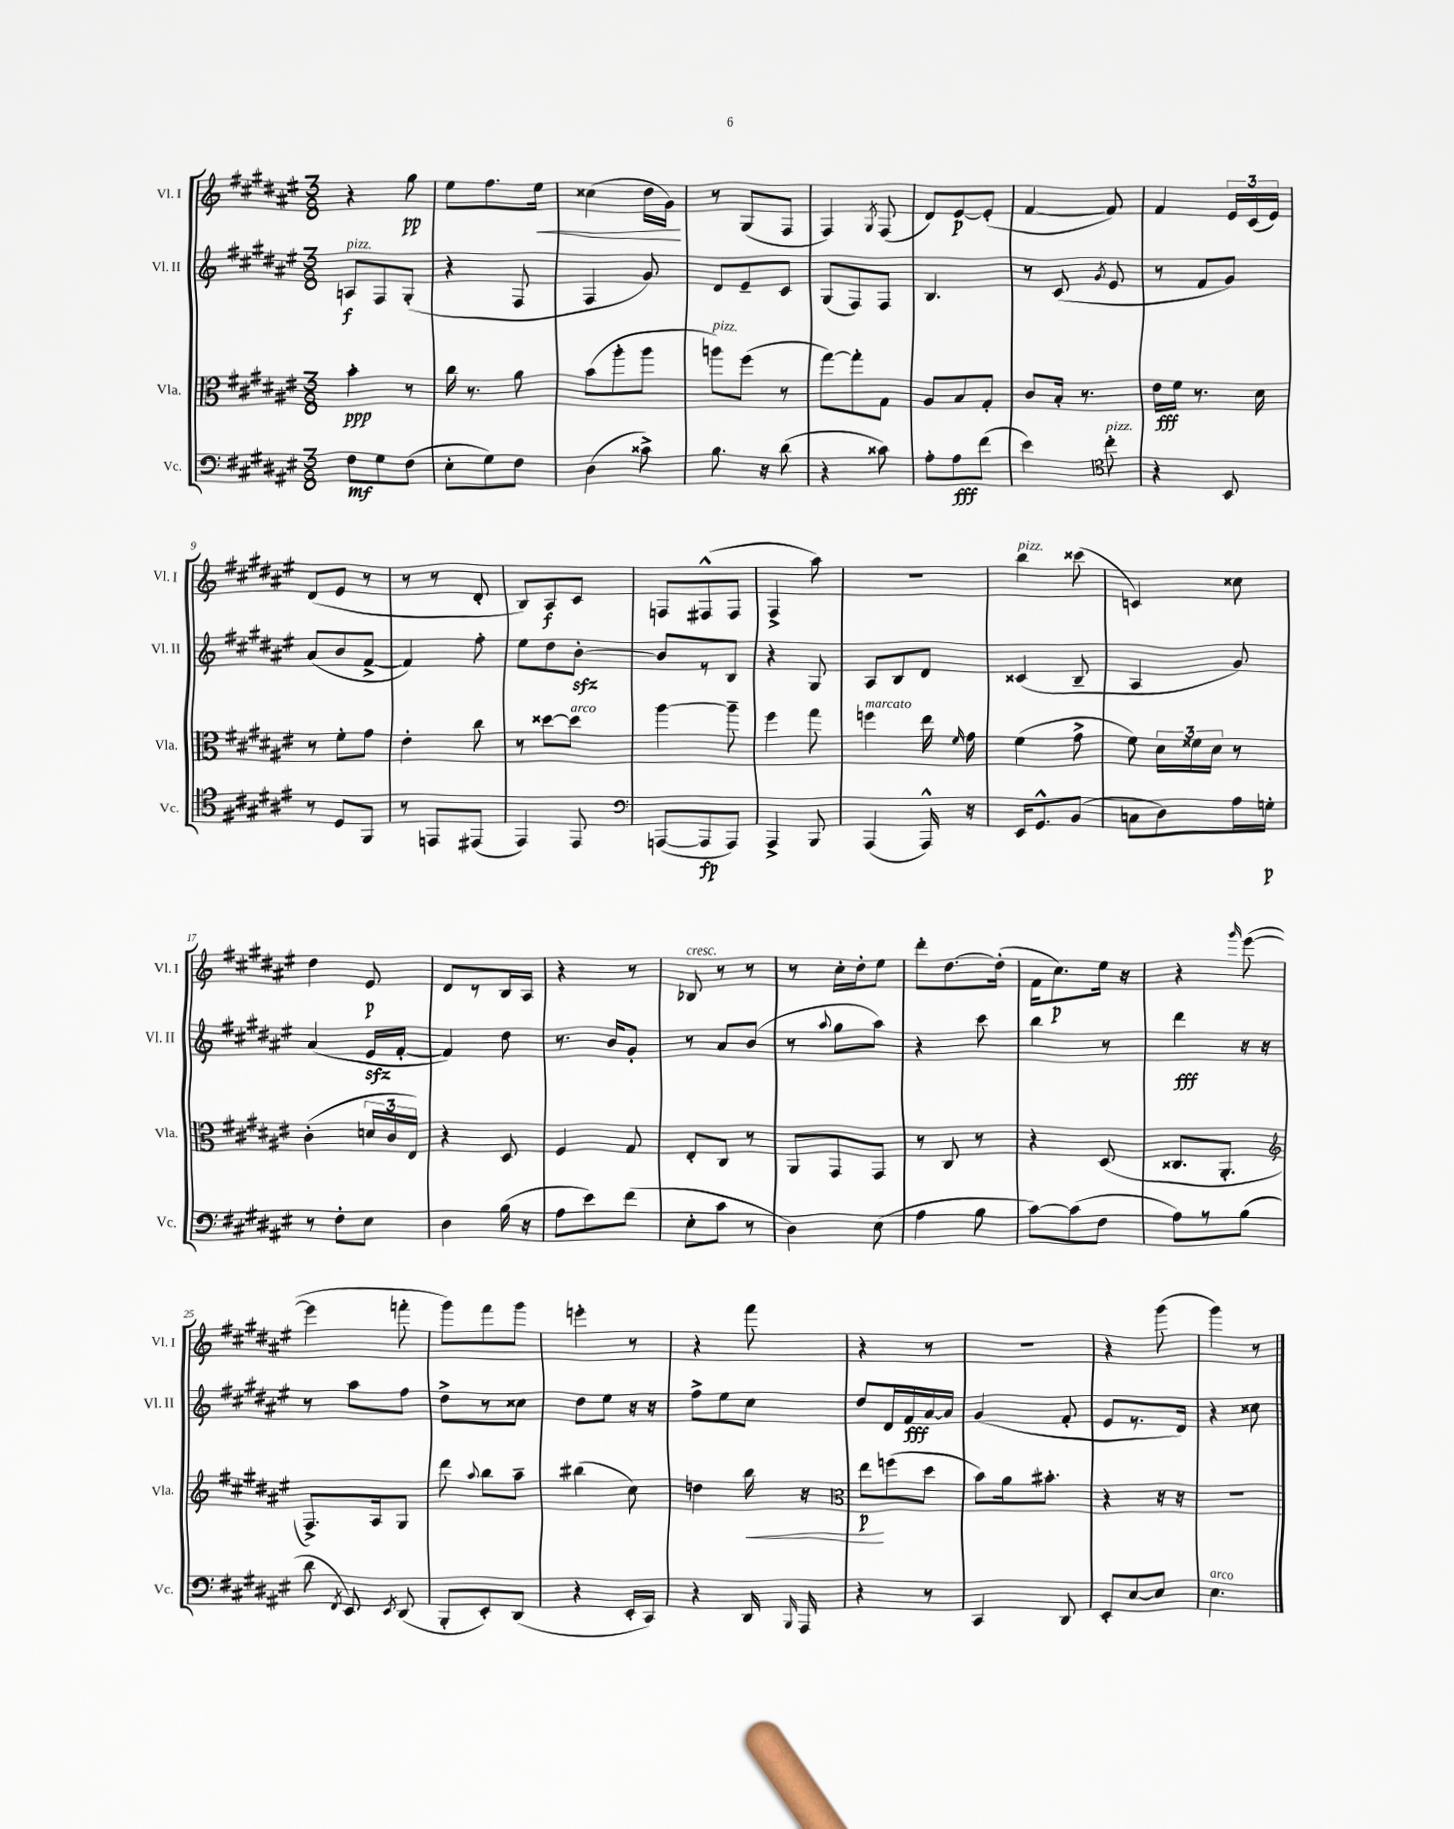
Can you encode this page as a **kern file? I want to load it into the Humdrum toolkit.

**kern	**kern	**kern	**kern
*staff4	*staff3	*staff2	*staff1
*clefF4	*clefC3	*clefG2	*clefG2
*k[f#c#g#d#a#e#]	*k[f#c#g#d#a#e#]	*k[f#c#g#d#a#e#]	*k[f#c#g#d#a#e#]
*M3/8	*M3/8	*M3/8	*M3/8
8F#	4b'	8A	4r
8G#	.	8F#	.
(8F#	8r	(8G#'	8gg#
=	=	=	=
8E#'	16cc#	4r	8ee#
.	8.r	.	.
8G#)	.	.	8.ff#
8F#	8a#	8F#	.
.	.	.	16ee#
=	=	=	=
(4D#	(8b	4F#	(4cc##
.	8aa#'	.	.
8c##^)	8aa#	8g#)	16dd#
.	.	.	16g#)
=	=	=	=
8.B	8aa)	8d#	8r
.	(8ff#	8e#~	(8G#
16r	.	.	.
(8d#	8r	8c#	8F#
=	=	=	=
4r	[8gg#)	(8G#	4F#)
.	8gg#']	8F#)	.
.	.	.	8qG#
8c##)	8G#	8F#	(8F#
=	=	=	=
8A#'	8A#	4.B	8d#)
8A#	8B	.	[8e#
(8f#	8G#'	.	(8e#']
=	=	=	=
4e#)	8c#	8r	[4f#
.	16B'	(8c#	.
.	8.r	.	.
*clefC4	*	*	*
.	.	8qg#	.
8cc#'	.	8e#	8f#])
=	=	=	=
4r	16e#	8r	4f#
.	16f#	.	.
.	8.r	8f#	.
8BB	.	8g#)	24e#
.	.	.	(24c#
.	16d#	.	.
.	.	.	24e#)
=	=	=	=
8r	8r	(8a#	(8d#
8D#	8f#'	8b	8e#
8FF#	8g#	[8f#^	8r
=	=	=	=
8r	4e#'	4f#])	8r
8EE	.	.	8r
(8EE#	8cc#	8ff#'	8d#'
=	=	=	=
4EE#)	8r	8ee#	8B)
.	[8dd##	8dd#	8A#
8EE#	8dd##]	[8b'	8c#
=	=	=	=
*clefF4	*	*	*
([8AAA	[4aa#	8b]	8F
8AAA]	.	8r	(8F#^^
8AAA)	8aa#~]	8B	8F#
=	=	=	=
4AAA#^	4ff#	4r	4F#^
8BBB	8gg#	8G#	8aa#)
=	=	=	=
(4AAA#	4ff	8A#	4.r
.	.	8B	.
16AAA#^^)	16ee#	8d#	.
.	16qqf#	.	.
16r	16g#	.	.
=	=	=	=
16EE#	(4f#	(4c##	4bb
8.GG#^^	.	.	.
(8BB	8g#^	8B~	(8ccc##
=	=	=	=
8C	8f#)	4A#	4c)
8D#)	24d#	.	.
.	24f##	.	.
.	24d#	.	.
16A#	8r	8g#)	8cc##
16G'	.	.	.
=	=	=	=
8r	(4c#'	(4a#	4dd#
8F#'	.	.	.
8E#	24d	16e#	8e#
.	24c#	.	.
.	.	[16f#'	.
.	24E#)	.	.
=	=	=	=
4D#	4r	4f#])	8d#
.	.	.	8r
(16B	8D#	8dd#	16B
16r	.	.	16A#
=	=	=	=
8A#	4F#	8.r	4r
8e#)	.	.	.
.	.	16b	.
(8f#	8G#	8g#'	8r
=	=	=	=
8E#'	8E#'	8r	8B-
8c#	8C#	8a#	8r
8r	8r	(8b	8r
=	=	=	=
4D#)	8AA#	8r	8r
.	.	8qqaa#	.
.	8GG#	8gg#	16cc#'
.	.	.	16dd#'
(8E#	8GG#	8aa#)	8ee#
=	=	=	=
4A#	8r	4r	8ddd#'
.	8C#	.	[8.dd#
8B	8r	8ccc#	.
.	.	.	(16dd#']
=	=	=	=
[8c#)	4r	4bb	16f#
.	.	.	8.cc#)
(8c#]	.	.	.
8F#	(8D#	8r	16ee#
.	.	.	16r
=	=	=	=
8A#)	8.C##	4ddd#	4r
8r	.	.	.
.	8.AA#'	.	.
.	.	.	16qqggg#
(8B	.	16r	([8eee#
.	.	16r	.
=	=	=	=
*	*clefG2	*	*
8d#	8.F#^)	8r	4eee#]
8qFF#	.	.	.
8EE#)	.	8aa#	.
.	16A#	.	.
8qEE#	.	.	.
(8DD#	8G#	8ff#	8fff'
=	=	=	=
8BBB'	8ddd#	8dd#^	8ggg#)
.	8qqaa#	.	.
8EE#')	8bb	8r	8fff#
(8DD#	8aa#~	8cc##	8ggg#
=	=	=	=
4r	(4bb#	8dd#	4eee'
.	.	8ee#	.
16EE#'	8cc#)	16r	8r
16CC#)	.	16r	.
=	=	=	=
4r	4dd	8ff#^	4r
.	.	8ee#	.
16DD#	16bb	8cc#	8fff#
16qqBBB	.	.	.
16AAA#	16r	.	.
=	=	=	=
*	*clefC3	*	*
4r	8ee#	8dd#	4r
.	(8ff	16d#	.
.	.	16f#	.
8r	8dd#	[16a#	8r
.	.	16a#]	.
=	=	=	=
4CC#	8b)	(4g#	4.r
.	16a#	.	.
.	8.b#'	.	.
8DD#	.	8f#'	.
=	=	=	=
8EE#'	4r	8e#	4r
[8E#	.	8.r	.
8E#]	16r	.	(8ggg#
.	16r	16d#)	.
=	=	=	=
4.E#	4.r	4r	4ggg#)
.	.	8cc##	8r
==	==	==	==
*-	*-	*-	*-
